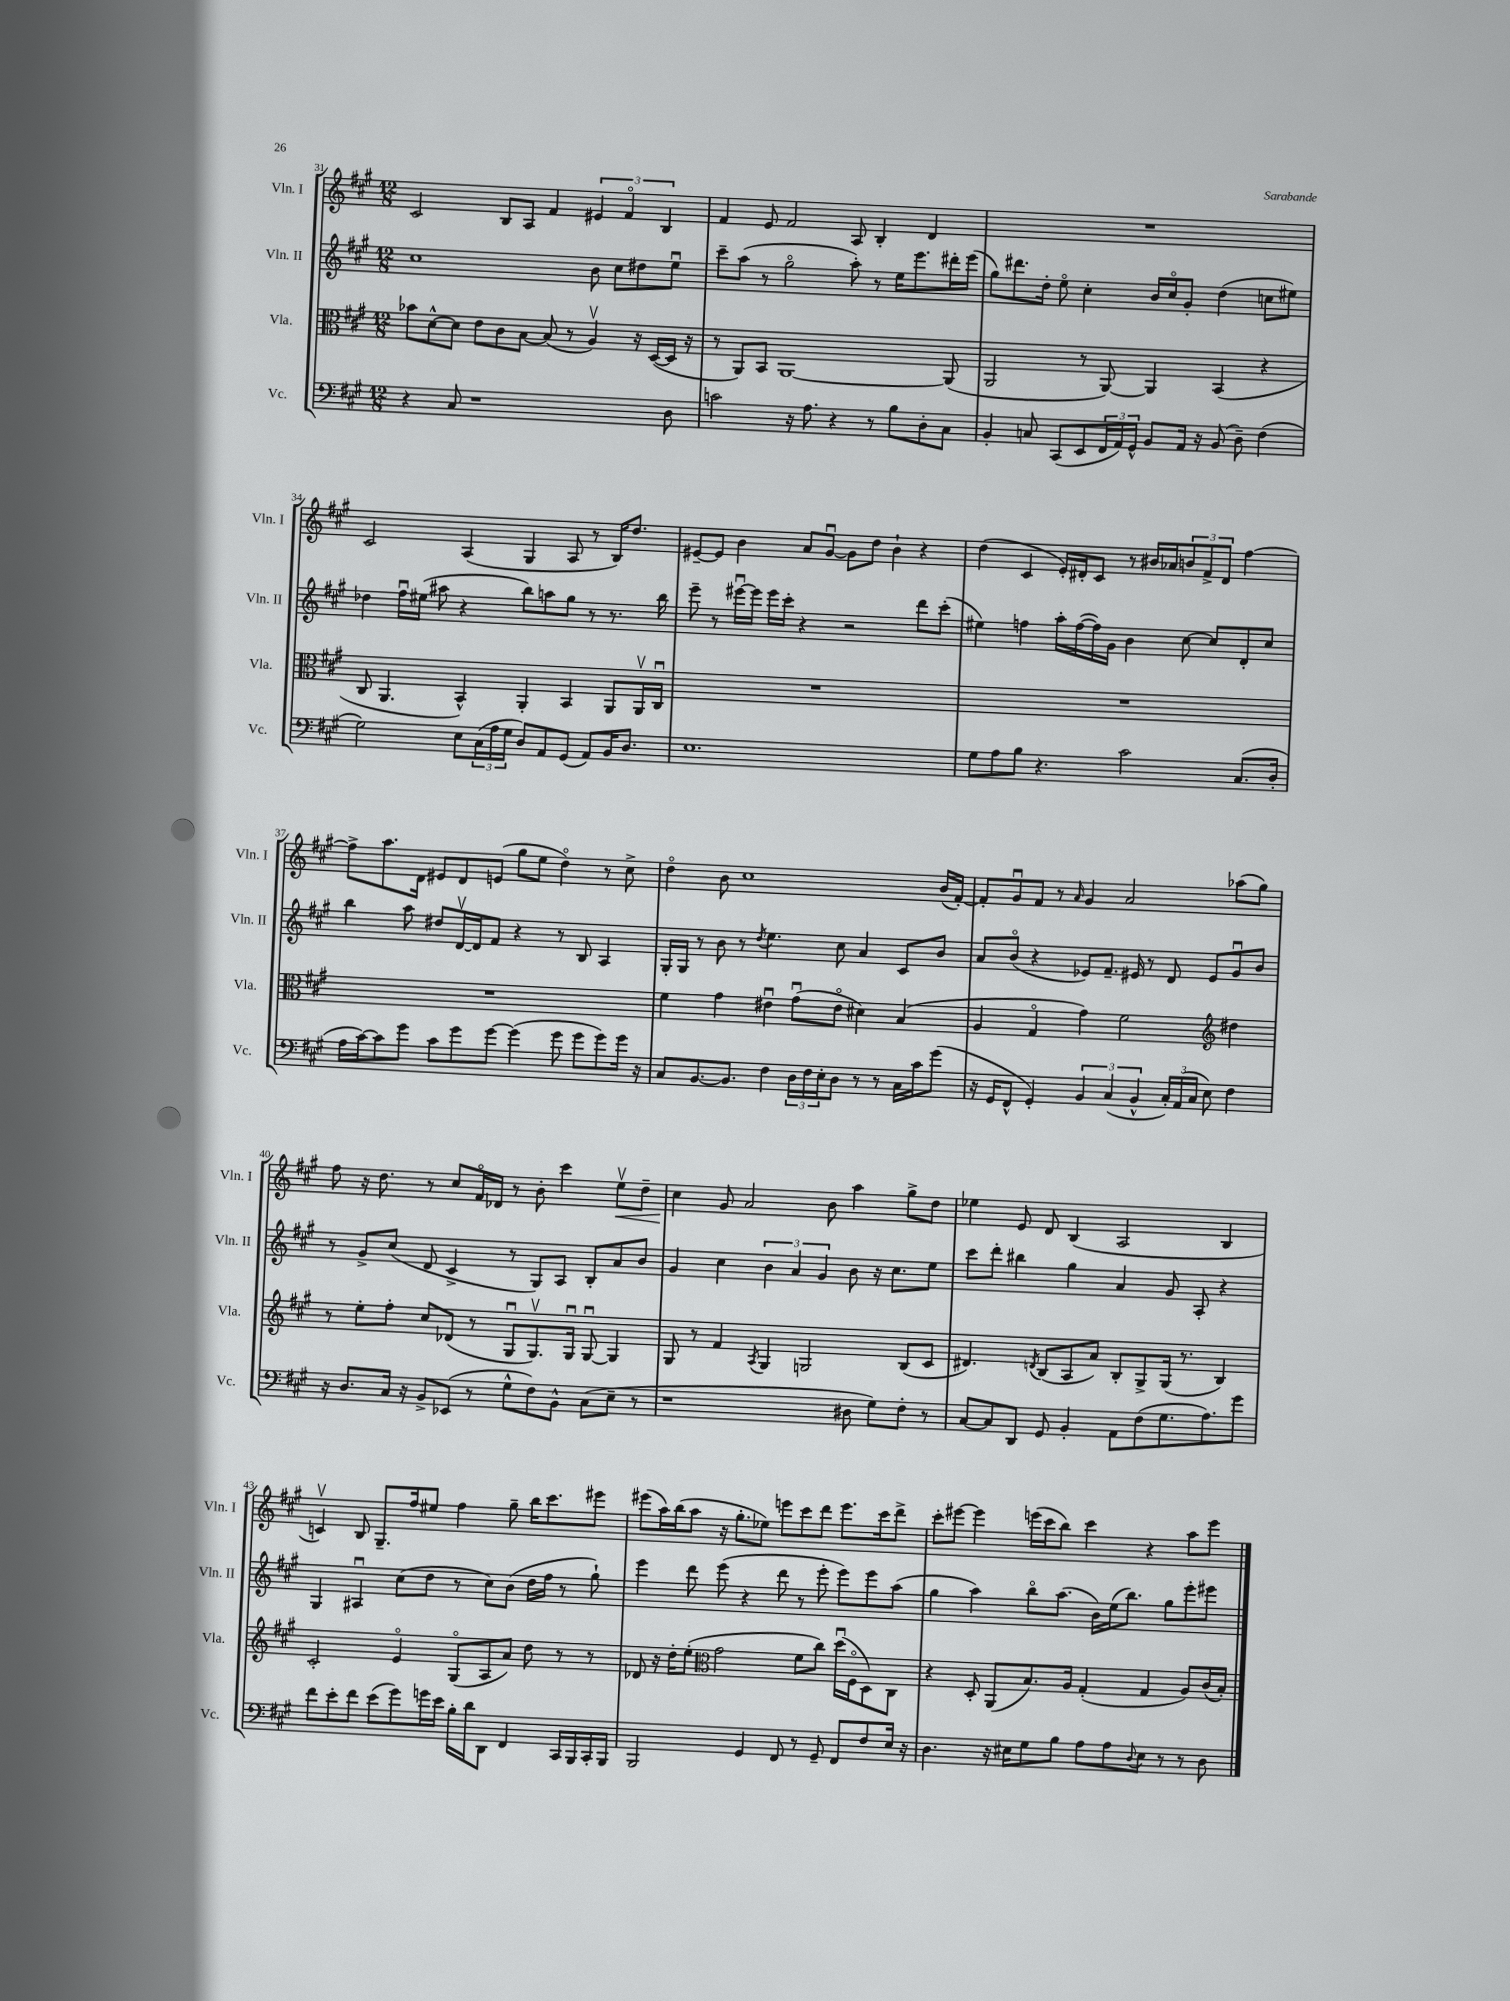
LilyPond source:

<<
\new StaffGroup <<
\new Staff = "s0" \with { instrumentName = "Vln. I" shortInstrumentName = "Vln. I" } {
    \clef treble \key a \major \numericTimeSignature \time 12/8
    cis'2 b8 a8 fis'4 \tuplet 3/2 { eis'4 fis'4\flageolet b4 } |
    fis'4 e'8 fis'2 a8 b4-. d'4 |
    R1. |
    cis'2 a4( gis4 a8 r8 b16) d''8. |
    eis'8~-- eis'8 b'4 a'8 gis'8~\downbow gis'8 d''8 b'4-! r4 |
    d''4( cis'4 e'16-.) dis'16-. cis'8 r8 bis'16 aes'16 \tuplet 3/2 { b'8 fis'8-> dis'8 } fis''4~ |
    fis''8-> a''8. d'16 eis'8 d'8 e'8( gis''8 e''8 d''4\flageolet) r8 cis''8-> |
    d''4\flageolet b'8 cis''1 b'16( fis'16~-.) |
    fis'8-. gis'8\downbow fis'8 r8 \grace { a'16 } gis'4 a'2 aes''8( gis''8) |
    fis''8 r16 d''8. r8 cis''8 fis'16\flageolet des'16 r8 b'8-. cis'''4 e''8\upbow\< d''8-- |
    cis''4\! gis'8 a'2 b'8 a''4 gis''8-> d''8 |
    ees''4 e'8 d'8 b4( a2 b4 |
    c'4\upbow) b8 gis8.-- fis''16 eis''8 fis''4 gis''8-- b''16 cis'''8. eis'''8 |
    eis'''8( a''16) b''16( a''8 r16 gis''8.-. ees''8) e'''8 cis'''8 d'''8 e'''8. cis'''16 d'''8-> |
    cis'''8-. eis'''8~ eis'''4 e'''16( cis'''16 b''8) cis'''4 r4 a''8 e'''8 \bar "|." |
}
\new Staff = "s1" \with { instrumentName = "Vln. II" shortInstrumentName = "Vln. II" } {
    \clef treble \key a \major \numericTimeSignature \time 12/8
    cis''1 b'8 cis''8 dis''8 e''8\downbow |
    cis'''8-- a''8( r8 gis''2\flageolet a''8-.) r8 e''16 e'''8. dis'''16-. e'''16( |
    gis''8) dis'''8. d''16-. e''8\flageolet cis''4-. b'16 cis''16\flageolet gis'8-. d''4( c''8 eis''8) |
    des''4 fis''16\downbow eis''16( ais''8 r4 b''8) a''8 gis''8 r8 r8. b''16 |
    e'''8-- r8 eis'''16~\downbow eis'''16 eis'''16 cis'''16-. r4 r2 d'''8 cis'''8-.( |
    eis''4) f''4 a''16-. f''16~( f''16) gis'16 b'4 cis''8~ cis''8 d'8-. cis''8 |
    b''4 a''8 dis''8 d'16~\upbow d'16 fis'8 r4 r8 b8 a4 |
    gis16-. gis16 r8 b'8 r8 \acciaccatura { d''8 } e''4. cis''8 a'4 cis'8 b'8 |
    a'8 b'8\flageolet( r4 ees'8) fis'8.-- eis'16 r8 d'8 eis'8 gis'8\downbow b'8 |
    r8 gis'8-> cis''8( d'8 cis'4-> r8 gis8) a8 b8-. a'8 b'8 |
    gis'4 cis''4 \tuplet 3/2 { b'4 a'4 gis'4 } b'8 r16 cis''8. e''8 |
    cis'''8 d'''8-. bis''4 gis''4 a'4 gis'8 a8-. r4 |
    gis4 ais4\downbow cis''8( d''8 r8 cis''8) b'8( d''16 fis''16 r8 gis''8-!) |
    e'''4 d'''8 e'''8( r4 d'''8 r8 e'''8-. e'''8) e'''8 a''8( |
    gis''4 a''4) b''8\flageolet a''8.( b'16) e''16( b''8.) gis''8 e'''8-. eis'''8 \bar "|." |
}
\new Staff = "s2" \with { instrumentName = "Vla." shortInstrumentName = "Vla." } {
    \clef alto \key a \major \numericTimeSignature \time 12/8
    bes'8 d'8~-^ d'8 e'8 cis'8 b8~ b8( r8 a4\upbow) r16 d16~( d16 r16 |
    r8 a,8) b,8 a,1~ a,8( |
    a,2 r8 a,8~) a,4 b,4( r4 |
    cis8 a,4. b,4-^) a,4-. b,4 a,8 a,16\upbow cis16\downbow |
    R1. |
    R1. |
    R1. |
    fis'4 gis'4 eis'4\downbow gis'8\downbow( eis'8\flageolet dis'4) b4( |
    a4 gis4\flageolet gis'4) fis'2 \clef treble dis''4 |
    r8 e''8-. fis''8-. cis''8 des'8( r8 gis8\downbow gis8.\upbow) gis16\downbow gis8~\downbow gis4 |
    gis8 r8 fis'4 \acciaccatura { a8 } gis4 g2 b8( cis'8 |
    dis'4.) \acciaccatura { d'8 } b8( a8 a'8) b8-. gis8-> gis16( r8. b4) |
    cis'2-. e'4\flageolet gis8\flageolet( a8 a'8) d''8 r8 r8 |
    des'8 r16 d''16-. e''8-.( \clef alto gis'2 fis'8 cis''8) d''16\downbow( fis16\flageolet d8) cis8 |
    r4 d8-. a,8( b8.) a16 gis4-.( gis4 a8) cis'16( b16-.) \bar "|." |
}
\new Staff = "s3" \with { instrumentName = "Vc." shortInstrumentName = "Vc." } {
    \clef bass \key a \major \numericTimeSignature \time 12/8
    r4 cis8 r1 d8 |
    c'2 r16 a8. r4 r8 b8 d8-. cis8 |
    b,4-. c8 cis,8( e,8 \tuplet 3/2 { fis,16 a,16) gis,16-^ } b,8 a,16 r16 b,8( d8--) fis4( |
    gis2) e8 \tuplet 3/2 { cis16( a16 gis16 } d8) a,8 gis,8( a,8) b,16 d8. |
    e1. |
    gis8 a8 b8 r4. cis'2 cis8.( d16-. |
    a16 cis'16~) cis'8 gis'8 cis'8 gis'8 gis'8~ gis'4( gis'8 gis'8 gis'8) gis'16 r16 |
    cis8 b,8.~ b,8. fis4 \tuplet 3/2 { d16 fis16 e16-. } d8 r8 r8 cis16 cis'16 gis'8( |
    r16 gis,16 fis,8-^ gis,4-.) \tuplet 3/2 { b,4 cis4( b,4-^ } \tuplet 3/2 { cis16-.) a,16( cis16 } e8) fis4 |
    r16 d8. cis16 r16 b,8-> ees,8( r8 gis8-^ fis8) b,8-^ cis8( e8-- r8 |
    r1 dis8 gis8) fis8-. r8 |
    cis8~ cis8 d,8 gis,8 b,4-. a,8 fis8( gis8. a8.) gis'8 |
    fis'8 e'8-. fis'8 e'8( gis'8) g'16 e'16 b16-. d'16 d,8 fis,4 cis,16 b,,16 cis,16-. b,,16 |
    b,,2 gis,4 fis,8 r8 gis,8-- fis,8 fis8 e16 r16 |
    d4. r16 eis16 gis8 b8 a8 a8 \appoggiatura { d8 } eis8 r8 r8 d8 \bar "|." |
}
>>
>>
\layout { \context { \Score currentBarNumber = #31 } }
